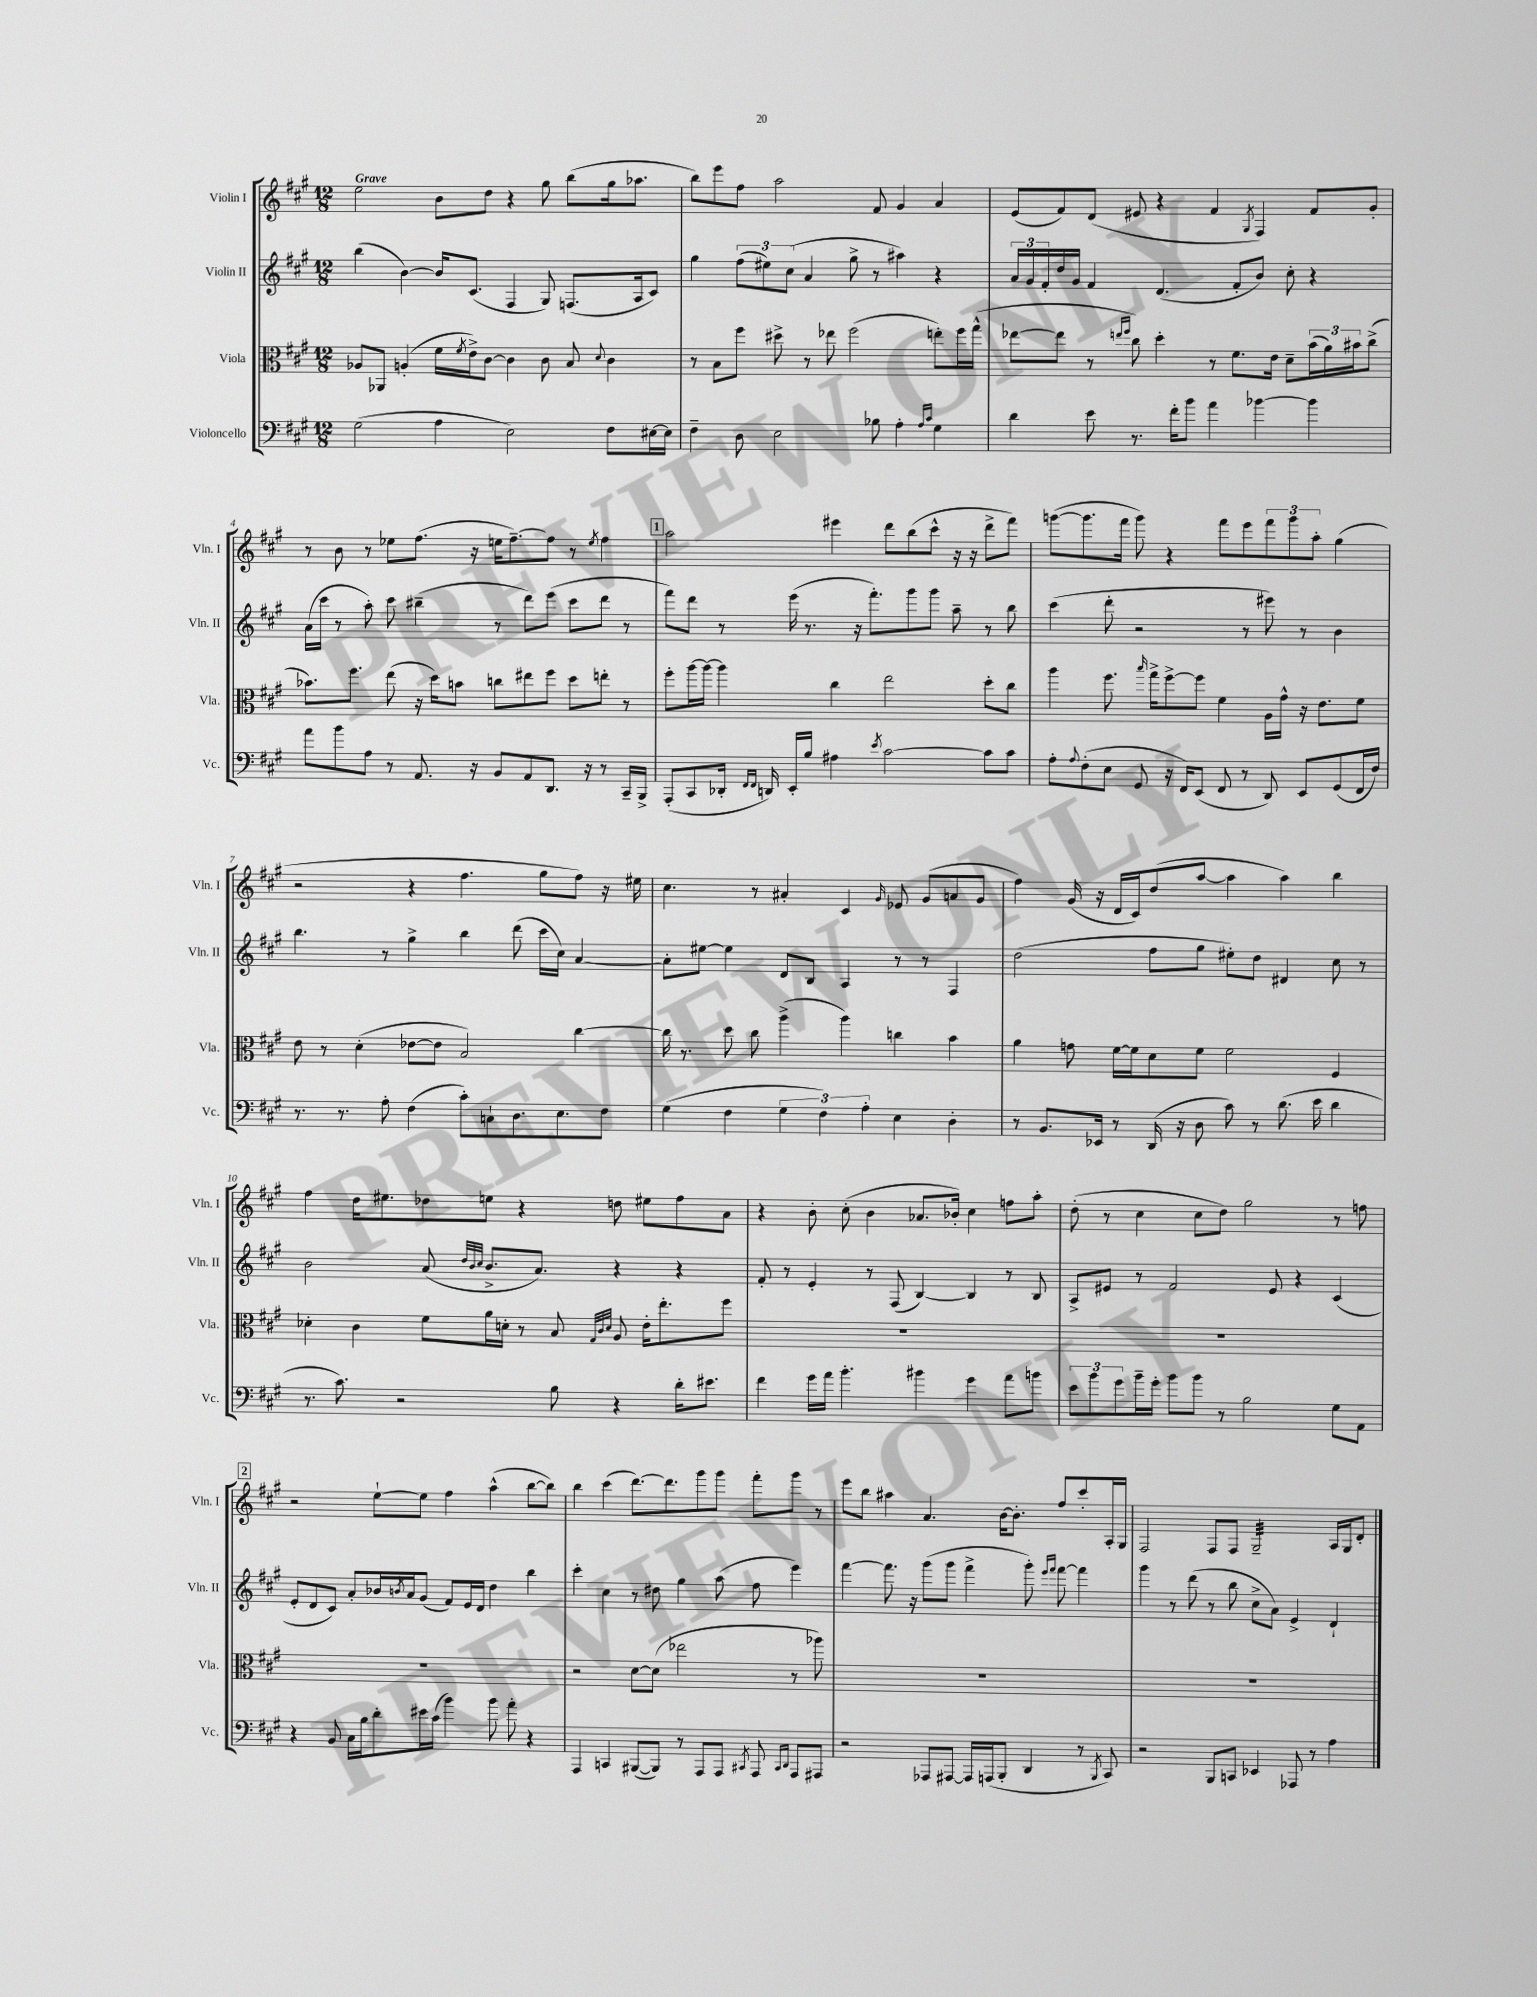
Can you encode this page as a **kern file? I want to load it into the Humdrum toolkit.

**kern	**kern	**kern	**kern
*staff4	*staff3	*staff2	*staff1
*clefF4	*clefC3	*clefG2	*clefG2
*k[f#c#g#]	*k[f#c#g#]	*k[f#c#g#]	*k[f#c#g#]
*M12/8	*M12/8	*M12/8	*M12/8
(2G#	8A-	(4bb	2ee
.	8AA-	.	.
.	(4A'	[4b)	.
4A	16f#	16b]	8b
.	8qf#	.	.
.	16e^)	(8.c#	.
.	[8c#	.	8dd
2E)	4c#]	4F#	4r
.	8c#	8G#)	8gg#
.	8B	(8.F	(8bb
.	8qqd	.	.
8F#	4c#	.	16gg#
.	.	16A	8.aa-
[16E#	.	8c#)	.
16E#]	.	.	.
=	=	=	=
4F#~	8r	4gg#	8bb)
.	8B	.	8eee
8D	8ff#	(12ff#	8ff#
.	.	12ee#)	.
2E	8dd#^	.	2aa
.	.	(12cc#	.
.	8r	4a	.
.	8ee-	.	.
.	(2ff#	8gg#^	.
8B-	.	8r	8f#
4A'	.	4aa#)	4g#
16qqA	.	.	.
16qqc#	.	.	.
4G#	8ee')	4r	4a
.	16ff#	.	.
.	(16gg#^^	.	.
=	=	=	=
4d	[8ee-	24a	(8e
.	.	24g#	.
.	.	24f#'	.
.	8ee-]	16dd	8f#)
.	.	16g#	.
8e	8r	4f#	(8d
.	16qqee	.	.
.	16qqff#	.	.
8.r	8cc#)	.	8e#
.	4dd'	(4.d	4r
16f#'	.	.	.
8b	.	.	.
4a	8r	.	4f#
.	8.f#	8f#'	.
.	.	.	8qG#
[4b-	.	8b)	4F#)
.	16e	.	.
.	8d~	8cc#'	.
4b-]	(24b	4r	8f#
.	24a)	.	.
.	24b#	.	.
.	(8cc#^	.	8g#'
=	=	=	=
8a	8.b-)	(16a	8r
.	.	16ccc#	.
8b	.	8r	8b
.	8.ff#	.	.
8A	.	8aa')	8r
8r	(8ee	8ccc#	8ee-
8.AA	16r	(4bb#~	(8.ff#
.	16dd)	.	.
.	8b	.	.
16r	.	.	16r
8BB	8cc	8r	16ee
.	.	.	[8.ff#~)
8AA	8ee#	8ddd)	.
8.DD	8ff#	(8eee	8ff#]
.	8dd	8ccc#	8r
16r	.	.	.
.	.	.	8qee
8r	8ee'	8ddd	4ff#
16CC#~	8r	8r	.
16BBB^	.	.	.
=	=	=	=
(8AAA'	8ff#'	8fff#)	2aa
8CC#	[16aa	8ddd	.
.	16aa_	.	.
16DD-'	4aa]	8r	.
16qqFF#	.	.	.
16qqFF#	.	.	.
16DD)	.	.	.
16EE'	.	(16eee	.
16B	.	8.r	.
4A#	4cc#	.	4eee#
.	.	16r	.
.	.	8.fff#')	.
8qe	.	.	.
[2c#	2ee	.	8ddd
.	.	8ggg#	(8bb
.	.	8ggg#	8ccc#^^
.	.	8aa~	16r
.	.	.	16r
8c#]	8dd'	8r	8ddd^
8c#	8cc#	8bb	8fff#)
=	=	=	=
8A'	4aa	(4ccc#	([8ggg
8qqA	.	.	.
(8F#'	.	.	8.ggg]
8E	8.ff#	8ddd'	.
.	.	.	16fff#
8GG#	.	2r	8ggg)
.	16qqbb	.	.
.	16gg#^	.	.
16r	[8ff#^	.	4r
16FF#)	.	.	.
(8EE	8ff#]	.	.
8FF#	4f#	.	8fff#
8r	.	8r	8eee
8DD)	16A	8eee#)	12fff#
.	16g#^^	.	.
.	.	.	12ggg
8EE	16r	8r	.
.	.	.	12aa'
.	8.e	.	.
(8GG#	.	4b	(4gg#
16FF#	8f#	.	.
16F#)	.	.	.
=	=	=	=
8.r	8e	4.bb	2r
.	8r	.	.
8.r	.	.	.
.	(4d'	.	.
8A'	.	8r	.
(4F#	[8e-	4gg#^	4r
.	8e-]	.	.
8c#')	2B)	4bb	4.ff#
8C`	.	.	.
8.D	.	(8ddd	.
.	.	16ccc#	8gg#
8.E	.	16cc#)	.
.	[4cc#	[4a	8ff#)
8F#	.	.	16r
.	.	.	16ee#
=	=	=	=
(4G#	16cc#]	8a']	4.cc#
.	8.r	.	.
.	.	[8ee#	.
4F#	8dd	4ee#]	.
.	8cc#	.	8r
6G#	(4aa^	8d	4a#'
.	.	8B	.
6F#)	.	.	.
.	4aa)	4A	4c#
6A'	.	.	.
.	.	.	16qqg#
4E	4cc	8r	8e-
.	.	8r	(8g#
4D'	4b	4F#	8a
.	.	.	8g#
=	=	=	=
8r	4a	(2dd	4ff#)
8.BB	.	.	.
.	8g	.	(16g#
16EE-	.	.	16r
8r	[16f#	.	16d
.	16f#]	.	16c#)
(16DD	8d	8ff#	(8dd
16r	.	.	.
8D	8f#	8gg#	[8aa
8c#)	2f#	8ee#')	4aa]
8r	.	8dd	.
(8.d	.	4d#	4aa)
16e	.	.	.
4d	4F#	8cc#	4bb
.	.	8r	.
=	=	=	=
8.r	4d-'	2b	4ff#
8.c#)	.	.	.
.	4c#	.	16dd
.	.	.	8.ee#
2r	.	.	.
.	8f#	(8a	8dd-
.	.	32qqdd	.
.	.	32qqb	.
.	.	32qqcc#	.
.	16a	8.b^	8ee
.	16d'	.	.
.	8r	.	4r
.	.	8.a)	.
8B	8B	.	.
.	32qqG#	.	.
.	32qqc#	.	.
.	32qqd	.	.
4r	8A	4r	8dd
.	16e'	.	8ee#
.	8.ee'	.	.
16d'	.	4r	8ff#
8.e#	.	.	.
.	8ff#	.	8a
=	=	=	=
4f#	1.r	8f#'	4r
.	.	8r	.
16g#	.	4e'	8b'
16a	.	.	.
4.b'	.	.	(8cc#'
.	.	8r	4b
.	.	(8F#	.
4b#	.	[4B)	8.a-
.	.	.	16b-')
4g#	.	4B]	4cc#
8a	.	8r	8ff
8b	.	8B	8aa'
=	=	=	=
12e	1.r	8A^	(8dd'
12b	.	.	.
.	.	8e#	8r
12g#	.	.	.
16b~	.	8r	4cc#
16g#'	.	.	.
8b	.	2f#	.
8b	.	.	8cc#
8r	.	.	8dd)
2B	.	.	2gg#
.	.	8e#	.
.	.	4r	.
8G#	.	(4c#	8r
8AA	.	.	8ff
=	=	=	=
4r	1.r	8e'	2r
.	.	8d	.
8BB	.	8c#)	.
16C#	.	8a'	.
16B	.	.	.
8d'	.	16b-	[8ee`
.	.	8qb	.
.	.	16a	.
16e#	.	(8g#	8ee]
(16c#	.	.	.
4b)	.	8f#)	4ff#
.	.	16e	.
.	.	16d	.
8b	.	4dd	(4aa^^
8a'	.	.	.
4r	.	4bb	[8bb
.	.	.	8bb])
=	=	=	=
4AAA	2r	4ccc#'	4bb
4CC	.	4cc#	(4ccc#
([8BBB#	[8d	8r	[8.ddd)
8BBB#])	(8d]	8dd#	.
.	.	.	8.ddd]
8r	2ee-	4gg#	.
8AAA	.	.	8ggg#
8AAA	.	(8aa	8ggg#
8qCC#	.	.	.
8AAA	.	8ff#	8fff#'
16qqCC#	.	.	.
16qqDD	.	.	.
8AAA	8r	4eee)	8ggg#
8AAA#	8aa-)	.	8r
=	=	=	=
2r	1.r	[4fff#	8eee
.	.	.	8bb
.	.	8.fff#]	4aa#
.	.	16r	.
8AAA-	.	(8ggg#	4.a
[8AAA#	.	8ggg#	.
16AAA#]	.	4fff#^	.
(16AAA	.	.	.
8BBB'	.	.	[16b
.	.	.	8.b']
4DD	.	8ggg#')	.
.	.	16qqeee	.
.	.	16qqfff#	.
.	.	[8fff#	8ff#
8r	.	4fff#]	8ccc#'
8qBBB	.	.	.
8CC#)	.	.	16A'
.	.	.	16G#
=	=	=	=
2r	1.r	4ggg#	2F#
.	.	8r	.
.	.	(8ddd	.
8BBB	.	8r	8F#
8CC	.	8bb	8F#
4EE-	.	8cc#^	2G#~
.	.	8a)	.
8AAA-	.	4e^	.
8r	.	.	.
4A	.	4d`	16A
.	.	.	16G#
.	.	.	8d'
==	==	==	==
*-	*-	*-	*-
